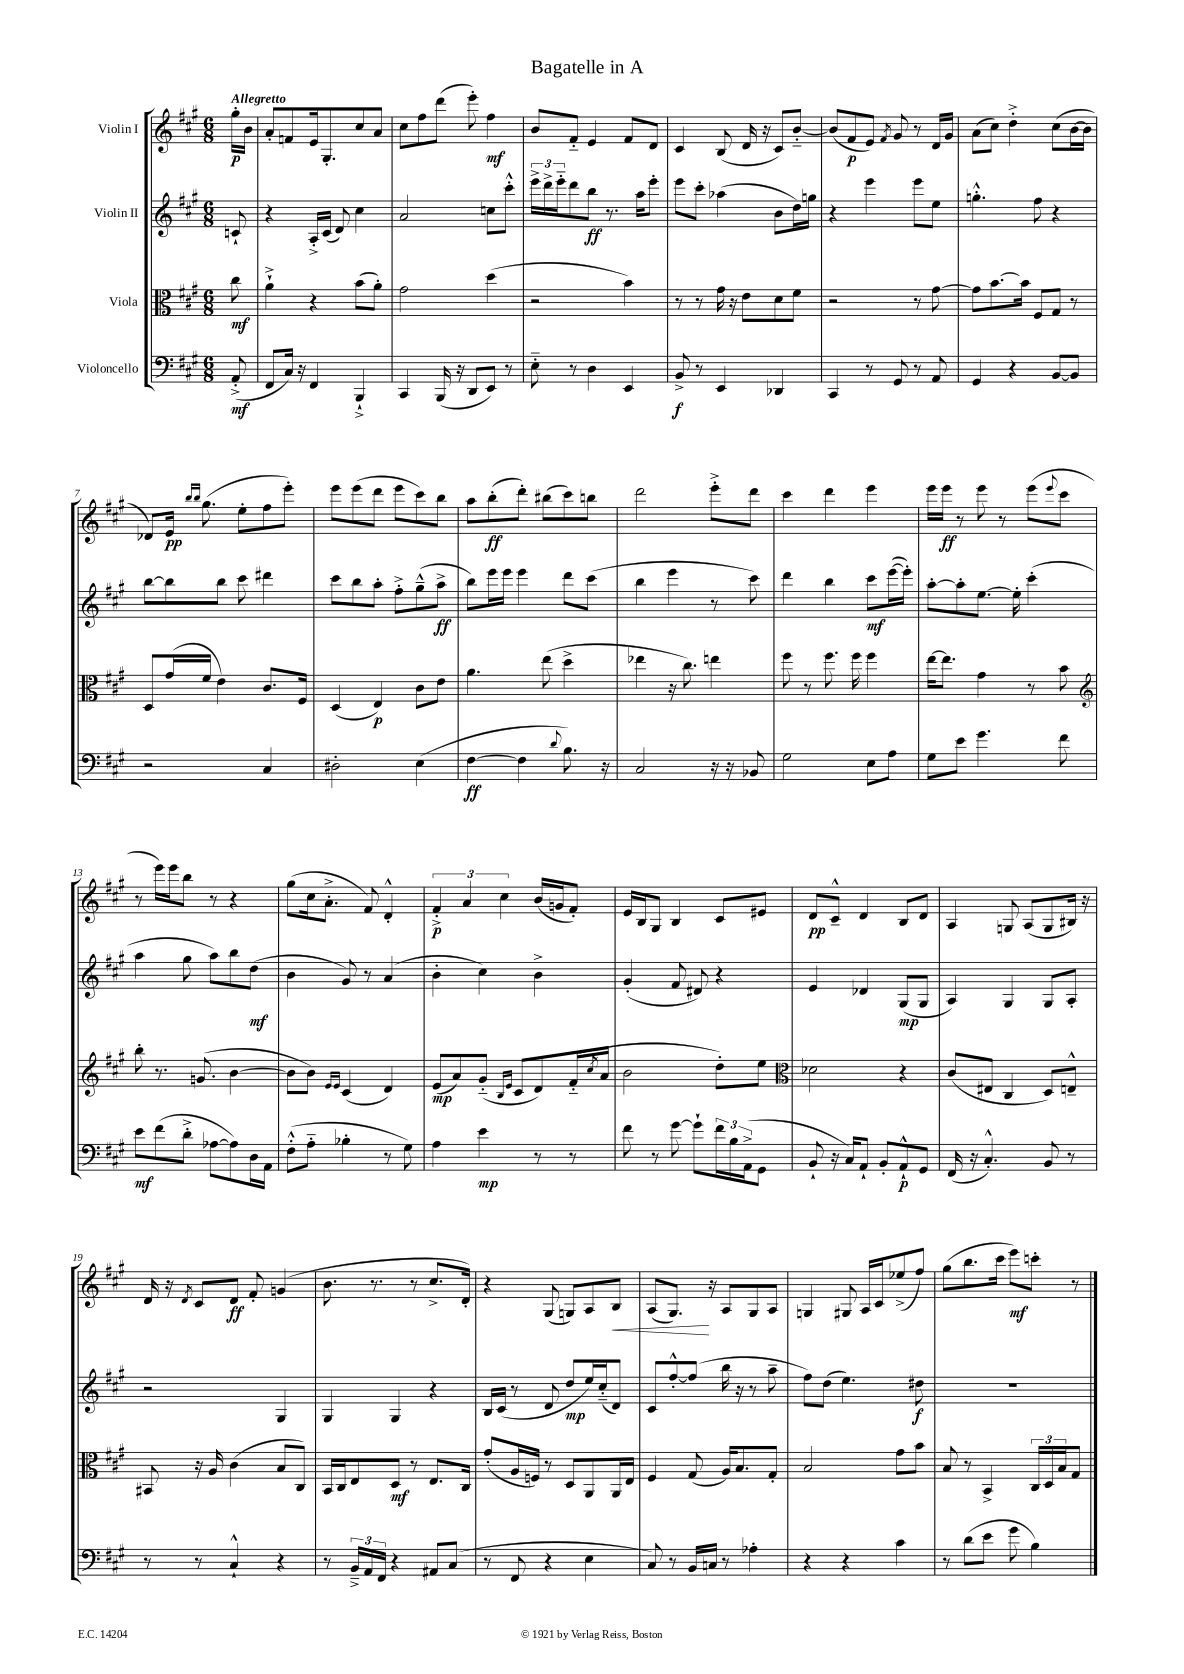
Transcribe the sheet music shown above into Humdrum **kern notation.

**kern	**dynam	**kern	**dynam	**kern	**dynam	**kern	**dynam
*part4	*part4	*part3	*part3	*part2	*part2	*part1	*part1
*staff4	*staff4	*staff3	*staff3	*staff2	*staff2	*staff1	*staff1
*I"Violoncello	*	*I"Viola	*	*I"Violin II	*	*I"Violin I	*
*clefF4	*	*clefC3	*	*clefG2	*	*clefG2	*
*k[f#c#g#]	*	*k[f#c#g#]	*	*k[f#c#g#]	*	*k[f#c#g#]	*
*M6/8	*	*M6/8	*	*M6/8	*	*M6/8	*
=	=	=	=	=	=	=	=
!	!	!	!	!	!	!LO:TX:a:B:t=Allegretto	!
(8AA'^/	mf	8cc#\	mf	8cn`/	.	16gg#'\LL	p
.	.	.	.	.	.	16b\JJ	.
=1	=1	=1	=1	=1	=1	=1	=1
8FF#/L	.	4a`^\	.	4r	.	8a'/L	.
16C#/Jk)	.	.	.	.	.	8fn/	.
16r	.	.	.	.	.	.	.
4FF#/	.	4r	.	16A'^/LL	.	16e/k	.
.	.	.	.	(16c#/JJ	.	8.G#'/	.
.	.	.	.	8d/)	.	.	.
4BBB`^/	.	(8b\L	.	4cc#\	.	8cc#/	.
.	.	8a'\J)	.	.	.	8a/J	.
=2	=2	=2	=2	=2	=2	=2	=2
4CC#/	.	2g#\	.	2a/	.	8cc#\L	.
.	.	.	.	.	.	8ff#\	.
(16BBB/	.	.	.	.	.	(8ddd\J	.
16r	.	.	.	.	.	.	.
8DD/L	.	.	.	.	.	8eee'\)	.
8EE/J)	.	(4dd\	.	8ccn\L	.	4ff#\	mf
8r	.	.	.	8ccc#'^^\J	.	.	.
=3	=3	=3	=3	=3	=3	=3	=3
8E\	.	2r	.	24eee^\LL	.	8b/L	.
.	.	.	.	24ddd^\	.	.	.
.	.	.	.	24eee\J	.	.	.
8r	.	.	.	8ddd\	.	8f#/J	.
4D\	.	.	.	8bb\J	ff	4e/	.
.	.	.	.	8.r	.	.	.
4EE/	.	4b\)	.	.	.	8f#/L	.
.	.	.	.	16aa\KL	.	.	.
.	.	.	.	8eee'\J	.	8d/J	.
=4	=4	=4	=4	=4	=4	=4	=4
8BB^/	f	8r	.	8eee\L	.	4c#/	.
8r	.	8r	.	8ccc#'\J	.	.	.
4EE/	.	16g#\	.	(4aa-X\	.	(8B/	.
.	.	16r	.	.	.	.	.
.	.	8e\L	.	.	.	16d/	.
.	.	.	.	.	.	16r	.
4DD-X/	.	8d\	.	8b\L	.	8c#/L)	.
.	.	8f#\J	.	16dd\L)	.	[8b/J	.
.	.	.	.	16ggn\JJ	.	.	.
=5	=5	=5	=5	=5	=5	=5	=5
4CC#/	.	2r	.	4r	.	(8b/L]	.
.	.	.	.	.	.	8f#/	p
8r	.	.	.	4eee\	.	8e/J)	.
.	.	.	.	.	.	8qf#/	.
8GG#/	.	.	.	.	.	8g#/	.
8r	.	8r	.	8eee\L	.	8r	.
8AA/	.	[8g#\	.	8ee\J	.	16d/LL	.
.	.	.	.	.	.	16g#/JJ	.
=6	=6	=6	=6	=6	=6	=6	=6
4GG#/	.	8g#\L]	.	4.ggn'^^\	.	(8a\L	.
.	.	[8.b\	.	.	.	8cc#\J)	.
4r	.	.	.	.	.	4dd'^\	.
.	.	16b\Jk]	.	.	.	.	.
.	.	8F#/L	.	8ff#\	.	.	.
[8BB/L	.	8G#/J	.	4r	.	(8cc#\L	.
8BB/J]	.	8r	.	.	.	[16b\L	.
.	.	.	.	.	.	16b\JJ]	.
!!LO:LB:g=z
=7	=7	=7	=7	=7	=7	=7	=7
2r	.	8D/L	.	[8bb\L	.	8d-X/L)	.
.	.	(16g#/L	.	8bb\]	.	16e/Jk	pp
.	.	.	.	.	.	16qqbb/LL	.
.	.	.	.	.	.	16qqbb/JJ	.
.	.	16f#/JJ	.	.	.	(8.gg#\	.
.	.	4e\)	.	8bb\J	.	.	.
.	.	.	.	8ccc#\	.	8ee'\L	.
4C#/	.	8.c#/L	.	4ddd#X\	.	8ff#\	.
.	.	.	.	.	.	8eee'\J)	.
.	.	16F#/Jk	.	.	.	.	.
=8	=8	=8	=8	=8	=8	=8	=8
2D#X'\	.	(4D/	.	8ccc#\L	.	8eee\L	.
.	.	.	.	8bb\	.	(8eee\	.
.	.	4E/)	p	8aa'\J	.	8ddd\J	.
.	.	.	.	8ff#'^\L	.	8eee\L	.
(4E\	.	8c#\L	.	(8gg#~^^\	.	8ccc#\)	.
.	.	8e\J	.	8aa^\J	ff	8bb\J	.
=9	=9	=9	=9	=9	=9	=9	=9
[4F#\	ff	4.a\	.	8bb\L)	.	8aa\L	.
.	.	.	.	16eee\L	.	(8bb'\	ff
.	.	.	.	16eee\JJ	.	.	.
4F#\]	.	.	.	4eee\	.	8ddd'\J)	.
.	.	(8ee\	.	.	.	(8bb#X\L	.
8qqd/	.	.	.	.	.	.	.
8.B\)	.	4dd^\	.	8ddd\L	.	8ccc#\)	.
.	.	.	.	(8ccc#\J	.	8bbn\J	.
16r	.	.	.	.	.	.	.
=10	=10	=10	=10	=10	=10	=10	=10
2C#/	.	4ee-X\	.	4bb\	.	2ddd\	.
.	.	16r	.	4eee\	.	.	.
.	.	8.cc#\)	.	.	.	.	.
16r	.	4een\	.	8r	.	8eee'^\L	.
16r	.	.	.	.	.	.	.
8BB-X/	.	.	.	8ccc#\)	.	8ddd\J	.
=11	=11	=11	=11	=11	=11	=11	=11
2G#\	.	8ff#\	.	4ddd\	.	4ccc#\	.
.	.	8r	.	.	.	.	.
.	.	8.ff#\	.	4bb\	.	4ddd\	.
.	.	16ff#\	.	.	.	.	.
8E\L	.	4ff#\	.	8ccc#\L	mf	4eee\	.
8A\J	.	.	.	([16eee\L	.	.	.
.	.	.	.	16eee'\JJ])	.	.	.
=12	=12	=12	=12	=12	=12	=12	=12
8G#\L	.	[16ee\KL	.	[8aa'\L	.	16eee\LL	.
.	.	8.ee\J]	.	.	.	16eee\JJ	ff
8e\J	.	.	.	8aa'\]	.	8r	.
4.g#\	.	4g#\	.	[8.ee\J	.	8eee\	.
.	.	.	.	.	.	8r	.
.	.	.	.	16ee'\]	.	.	.
.	.	8r	.	(4ccc#'\	.	(8eee\L	.
.	.	.	.	.	.	8qqeee/	.
8f#\	.	8b\	.	.	.	8ccc#\J	.
!!LO:LB:g=z
=13	=13	=13	=13	=13	=13	=13	=13
*	*	*clefG2	*	*	*	*	*
8e\L	mf	8bb'\	.	4aa\	.	8r	.
(8f#\	.	8.r	.	.	.	16eee\LL)	.
.	.	.	.	.	.	16eee\J	.
8d'^\J	.	.	.	8gg#\	.	8bb\J	.
.	.	(8.gn/	.	.	.	.	.
[8A-X\L	.	.	.	8aa\L)	.	8r	.
8A-\])	.	[4b\	.	8bb\	.	4r	.
16D\L	.	.	.	(8dd\J	mf	.	.
16AA\JJ	.	.	.	.	.	.	.
=14	=14	=14	=14	=14	=14	=14	=14
(8F#'^^\L	.	8b\L]	.	4b\	.	(8gg#\L	.
8A\J	.	8b\J)	.	.	.	16cc#\k	.
.	.	.	.	.	.	8.a'^\J	.
.	.	16qqe/LL	.	.	.	.	.
.	.	16qqe/JJ	.	.	.	.	.
4B-X'\	.	(4c#/	.	8g#/)	.	.	.
.	.	.	.	8r	.	8f#/)	.
8r	.	4d/)	.	(4a/	.	4d'^^/	.
8G#\)	.	.	.	.	.	.	.
=15	=15	=15	=15	=15	=15	=15	=15
4A\	.	(8e/L	mp	4b'\	.	6f#'^/	p
.	.	8a/)	.	.	.	.	.
.	.	.	.	.	.	6a/	.
4e\	mp	(8g#/J	.	4cc#\)	.	.	.
.	.	.	.	.	.	6cc#\	.
.	.	16qqB/LL	.	.	.	.	.
.	.	16qqe/JJ	.	.	.	.	.
.	.	8c#/L	.	.	.	.	.
8r	.	8d/)	.	4b^\	.	(16b/LL	.
.	.	.	.	.	.	16gn/J	.
8r	.	(16f#/L	.	.	.	8f#'/J)	.
.	.	8qcc#/	.	.	.	.	.
.	.	16a/JJ	.	.	.	.	.
=16	=16	=16	=16	=16	=16	=16	=16
8f#\	.	2b\	.	(4g#'/	.	16e/LL	.
.	.	.	.	.	.	16B/J	.
8r	.	.	.	.	.	8G#/J	.
[8g#\	.	.	.	8f#/	.	4B/	.
8g#`\L]	.	.	.	8d#X/)	.	.	.
24f#\L	.	8dd'\L)	.	4r	.	8c#/L	.
24B\	.	.	.	.	.	.	.
(24AA^\J	.	.	.	.	.	.	.
8GG#\J	.	8ee\J	.	.	.	8e#X/J	.
=17	=17	=17	=17	=17	=17	=17	=17
*	*	*clefC3	*	*	*	*	*
8BB`/	.	2d-X\	.	4e/	.	8d/L	pp
16r	.	.	.	.	.	8c#~^^/J	.
16C#/KL)	.	.	.	.	.	.	.
8AA`/J	.	.	.	4d-X/	.	4d/	.
8BB'/L	.	.	.	.	.	.	.
8AA`^^/	p	4r	.	(8G#/L	mp	8B/L	.
8GG#/J	.	.	.	8G#/J	.	8d/J	.
=18	=18	=18	=18	=18	=18	=18	=18
(16FF#/	.	(8c#/L	.	4A/)	.	4A/	.
16r	.	.	.	.	.	.	.
4.C#'^^/)	.	8E#X/J	.	.	.	.	.
.	.	4C#/	.	4G#/	.	8Gn/	.
.	.	.	.	.	.	(8A/L	.
8BB/	.	8D/L)	.	8G#/L	.	8G/	.
8r	.	8En~^^/J	.	8A'/J	.	16B#X/Jk)	.
.	.	.	.	.	.	16r	.
!!LO:LB:g=z
=19	=19	=19	=19	=19	=19	=19	=19
8r	.	8BB#X/	.	2r	.	16d/	.
.	.	.	.	.	.	16r	.
.	.	.	.	.	.	8qd/	.
8r	.	16r	.	.	.	8c#/L	.
.	.	16A/	.	.	.	.	.
4C#`^^/	.	(4c#\	.	.	.	8d/J	ff
.	.	.	.	.	.	8f#'/	.
4r	.	8B/L	.	4G#/	.	(4gn/	.
.	.	8C#/J)	.	.	.	.	.
=20	=20	=20	=20	=20	=20	=20	=20
8r	.	16BB/LL	.	4G#/	.	8.b\	.
.	.	16C#/J	.	.	.	.	.
24BB~^/LL	.	8E/	.	.	.	.	.
24AA/	.	.	.	.	.	.	.
.	.	.	.	.	.	8.r	.
24FF#/JJ	.	.	.	.	.	.	.
4r	.	8D/J	mf	4G#/	.	.	.
.	.	8r	.	.	.	8r	.
8AA#X/L	.	8.E/L	.	4r	.	8.cc#^/L	.
(8C#/J	.	.	.	.	.	.	.
.	.	16C#/Jk	.	.	.	16d'/Jk)	.
=21	=21	=21	=21	=21	=21	=21	=21
8r	.	(8g#'/L	.	16B/LL	.	4r	.
.	.	.	.	(16c#/JJ	.	.	.
8FF#/	.	16A/L	.	8r	.	.	.
.	.	16Fn/JJ)	.	.	.	.	.
4r	.	8r	.	8d/	.	(8G#/	.
.	.	8D/L	.	8dd/L	mp	8Gn/L)	.
4E\	.	8AA/	.	16ee/L)	.	8A/	.
.	.	.	.	(16cc#/J	.	.	.
!	!	!	!	!	!	!	!LO:HP:b
.	.	16AA/L	.	8d/J)	.	8B/J	<
.	.	16E/JJ	.	.	.	.	.
=22	=22	=22	=22	=22	=22	=22	=22
8C#/)	.	4F#/	.	8c#/L	.	(8A/L	.
8r	.	.	.	[8ff#'^^/	.	8.G#/J)	.
16BB/LL	.	(8G#/	.	(8ff#/J]	.	.	.
16Cn/JJ	.	.	.	.	.	16r	[
8r	.	16A/KL)	.	16bb\	.	8A/L	.
.	.	8.B/	.	16r	.	.	.
4A-X'\	.	.	.	8r	.	8G#/	.
.	.	8G#'/J	.	8aa~\	.	8A/J	.
=23	=23	=23	=23	=23	=23	=23	=23
4r	.	2B/	.	8ff#\L)	.	4Gn/	.
.	.	.	.	(8dd\J	.	.	.
4r	.	.	.	4.ee\)	.	8G#X/	.
.	.	.	.	.	.	16A/LL	.
.	.	.	.	.	.	16c#/J	.
4c#\	.	8g#\L	.	.	.	(8ee-X^/	.
.	.	8b\J	.	8dd#X\	f	8ff#/J)	.
=24	=24	=24	=24	=24	=24	=24	=24
8r	.	8B/	.	2.r	.	(8gg#\L	.
(8d\L	.	8r	.	.	.	8.bb\	.
8e\J	.	4BB^/	.	.	.	.	.
.	.	.	.	.	.	16ccc#\Jk	.
8g#\	.	.	.	.	.	8eee\L)	mf
4B\)	.	24C#/LL	.	.	.	8cccn'\J	.
.	.	24D/	.	.	.	.	.
.	.	24B/J	.	.	.	.	.
.	.	8G#/J	.	.	.	8r	.
==	==	==	==	==	==	==	==
*-	*-	*-	*-	*-	*-	*-	*-
